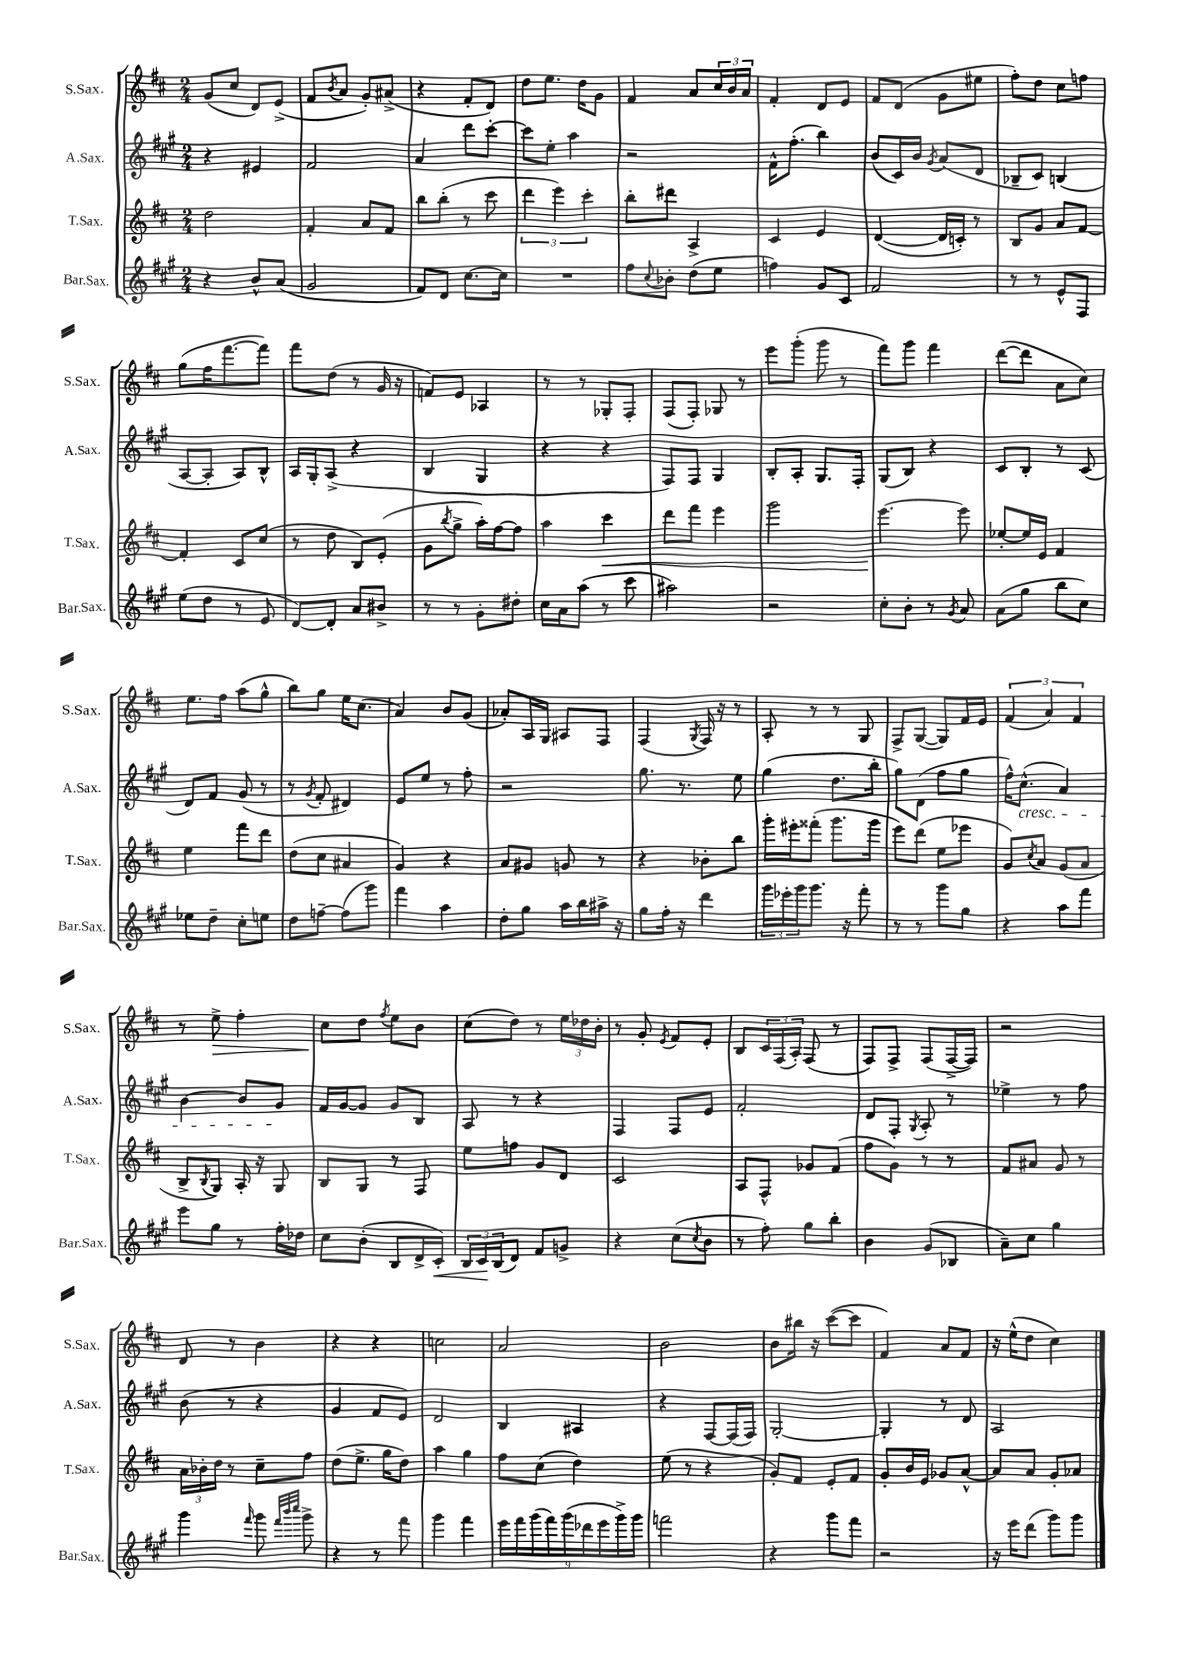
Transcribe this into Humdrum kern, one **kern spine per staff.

**kern	**kern	**kern	**kern
*staff4	*staff3	*staff2	*staff1
*clefG2	*clefG2	*clefG2	*clefG2
*k[f#c#g#]	*k[f#c#]	*k[f#c#g#]	*k[f#c#]
*M2/4	*M2/4	*M2/4	*M2/4
4r	2dd	4r	(8g
.	.	.	8cc#
8b^^	.	4e#	8d)
(8a	.	.	(8e^
=	=	=	=
2g#	4f#'	2f#	8f#
.	.	.	8qb
.	.	.	8a
.	8a	.	8g')
.	8f#	.	(8a#^
=	=	=	=
8f#)	8bb	4a	4r
8d	(8bb'	.	.
[8.cc#	8r	8ddd	8f#'
.	8ccc#	[8ccc#'	8d)
16cc#]	.	.	.
=	=	=	=
2r	6ddd	8ccc#]	8dd
.	.	8ee'	8.ee
.	6eee)	.	.
.	.	4aa	.
.	.	.	16dd
.	6ccc#'	.	.
.	.	.	8g
=	=	=	=
8ff#	8bb'	2r	4f#
8qqcc#	.	.	.
8b-'	8ddd#	.	.
(8dd	4A^	.	8a
8ee	.	.	24cc#
.	.	.	24b
.	.	.	24a
=	=	=	=
4ff)	4c#	16f#^^	4f#'
.	.	(8.ff#'	.
8g#	4e	4bb)	8d
8c#	.	.	8e
=	=	=	=
2f#	([4d	(8b	8f#
.	.	16c#)	(8d
.	.	16b	.
.	.	8qg#	.
.	16d]	(8a	8g
.	16c')	.	.
.	8r	8d	8ee#
=	=	=	=
8r	8B	8B-~	8ff#')
8r	8g	8c#)	8dd
8e^^	8a	(4B	8cc#
8F#	[8f#	.	8ff
=	=	=	=
(8ee	4f#']	[8A	(8gg
8dd	.	8A']	16ff#
.	.	.	[8.fff#
8r	8c#	8A)	.
8e	(8cc#	8B^^	8fff#])
=	=	=	=
[8d)	8r	16A	8fff#
.	.	16G#'	.
8d']	8dd	(8A^	(8dd
8a	8B)	4r	8r
8b#^	(8e'	.	16g
.	.	.	16r
=	=	=	=
8r	8g	4B	8f)
.	8qbb	.	.
8r	8gg^	.	8e
8g#'	16aa')	4G#	4A-
.	[16ff#	.	.
8dd#'	8ff#]	.	.
=	=	=	=
16cc#	4aa	4r	8r
16a	.	.	.
(8aa	.	.	8r
8r	4ccc#	4r	8G-'
8ccc#	.	.	8F#'
=	=	=	=
2aa#)	8ddd	8F#)	(8F#
.	8fff#	8F#	8F#')
.	4eee	4G#	8G-
.	.	.	8r
=	=	=	=
2r	2ggg	8B'	8eee
.	.	8A'	(8ggg'
.	.	8.G#	8ggg
.	.	.	8r
.	.	16F#'	.
=	=	=	=
8cc#'	[4.eee	(8G#	8fff#)
8b'	.	8B)	8ggg
8r	.	4r	4fff#
8qg#	.	.	.
8a	8eee]	.	.
=	=	=	=
(8a	[8ee-'	8c#	([8ddd
8gg#	16ee-]	8B'	8ddd]
.	16e	.	.
8bb	4f#	8r	8a
8cc#)	.	(8c#	8cc#)
=	=	=	=
8ee-	4ee	8d)	8.ee
8dd~	.	8f#	.
.	.	.	16ff#
8cc#'	8fff#	(8g#	(8aa
8ee	8ddd	8r	8gg^^
=	=	=	=
8dd	(8dd	8r	8bb)
.	.	8qg#	.
[8ff~	8cc#	8f#'	8gg
(8ff]	4a#	4d#)	16ee
.	.	.	(8.cc#
8ggg#)	.	.	.
=	=	=	=
4fff#	4g)	8e	4a)
.	.	8ee	.
4aa	4r	8r	8b
.	.	8ff#'	(8g
=	=	=	=
8dd'	8a	2r	8a-')
8gg#	8g#	.	16A
.	.	.	16G
16aa	8g	.	8A#
16bb	.	.	.
16aa#^	8r	.	8F#
16r	.	.	.
=	=	=	=
8gg#	4r	8.gg#	(4F#
16ff#'	.	.	.
16r	.	8.r	.
.	.	.	8qG
4ddd	8b-'	.	16F#)
.	.	.	16r
.	8bb	8ee	8r
=	=	=	=
24ggg#	16ggg'	(4gg#	8A'
24eee-'	.	.	.
.	16eee#'	.	.
24ggg#	.	.	.
8.ggg#	(8fff##'	.	8r
.	8.ggg	8.dd	8r
16r	.	.	.
8fff#'	.	.	8G
.	16ggg	16bb'	.
=	=	=	=
8r	8eee)	8gg#)	8F#^
8r	(8ddd	(8d	([8G
8ggg#	8ee	8ff#	8G])
8gg#	8eee-	8gg#	16f#
.	.	.	16e
=	=	=	=
4r	8g)	16ff#^^)	(6f#
.	.	(8.cc#^^	.
.	8qcc#	.	.
.	8a	.	.
.	.	.	6a)
8aa	(8g	4a)	.
.	.	.	6f#
8fff#	8a	.	.
=	=	=	=
8eee	8B^	[4b	8r
.	8qB	.	.
8gg#	8G)	.	8ee^
8r	16A'	8b]	4ff#'
.	16r	.	.
16ff#'	8G	8g#	.
16dd-	.	.	.
=	=	=	=
8cc#	8B	16f#	8cc#
.	.	[16g#	.
(8b'	8G	8g#]	8dd
.	.	.	8qff#
8B	8r	8g#	8ee
16d^	8F#	8B	8b
16c#')	.	.	.
=	=	=	=
24B	8ee	8A	(8cc#
24c#	.	.	.
(24B	.	.	.
8d)	8ff	8r	8dd)
8f#	8g	4r	8r
8g^	8d	.	24ee
.	.	.	24dd-
.	.	.	24b'
=	=	=	=
4r	2c#	4F#	8r
.	.	.	8g'
.	.	.	8qe
(8cc#	.	8F#	8f#
8qcc#	.	.	.
8b	.	8e	8e'
=	=	=	=
8r	8A	2f#'	8B
8ff#')	8F#^^	.	24c#
.	.	.	(24F#
.	.	.	24A')
8gg#	8g-	.	(8F#
8bb'	(8f#	.	8r
=	=	=	=
4b	8ff#	8d	8F#)
.	8g)	8F#'	8F#^
.	.	8qG#	.
(8g#	8r	8A'	(8F#
8B-	8r	8r	[16F#^
.	.	.	16F#])
=	=	=	=
8a~)	8f#	4ee-^	2r
8cc#	8a#	.	.
4gg#	8g	8r	.
.	8r	8ff#	.
=	=	=	=
4ggg#	24a	(8b	8d
.	24b-'	.	.
.	24dd	.	.
.	8r	8r	8r
16qqfff#	.	.	.
8ggg#	8cc#~	4r	4b
32qqfff#	.	.	.
32qqbbb	.	.	.
32qqcccc#	.	.	.
8ggg#^	8ff#	.	.
=	=	=	=
4r	(8dd	4g#	4r
.	8.ee^	.	.
8r	.	8f#	4r
.	16gg	.	.
8fff#	8dd)	8e)	.
=	=	=	=
4ggg#	4aa	2d	2cc
4fff#	4gg	.	.
=	=	=	=
18eee	8ff#	4B	2a
18fff#	.	.	.
(18ggg#	.	.	.
.	(8cc#	.	.
18fff#)	.	.	.
(18ggg#	.	.	.
.	4dd)	4A#	.
18ddd-	.	.	.
18eee	.	.	.
18ggg#^)	.	.	.
18ggg#	.	.	.
=	=	=	=
2fff	(8ee	4r	2b
.	8r	.	.
.	4r	[8F#	.
.	.	(16F#]	.
.	.	16F#)	.
=	=	=	=
4r	8g')	[2G#'	8b
.	8f#	.	16bb#
.	.	.	16r
8ggg#	8e'	.	([8ccc#
8fff#	8f#	.	8ccc#]
=	=	=	=
2r	8g'	4G#']	4f#)
.	16b	.	.
.	16e	.	.
.	8g-	8r	8a
.	[8a^^	8d	8f#
=	=	=	=
16r	8a]	2A	16r
16eee	.	.	(16ee^^
(8ddd	8a	.	8dd
8ggg#)	8g'	.	4cc#)
8ggg#	8a-	.	.
==	==	==	==
*-	*-	*-	*-
